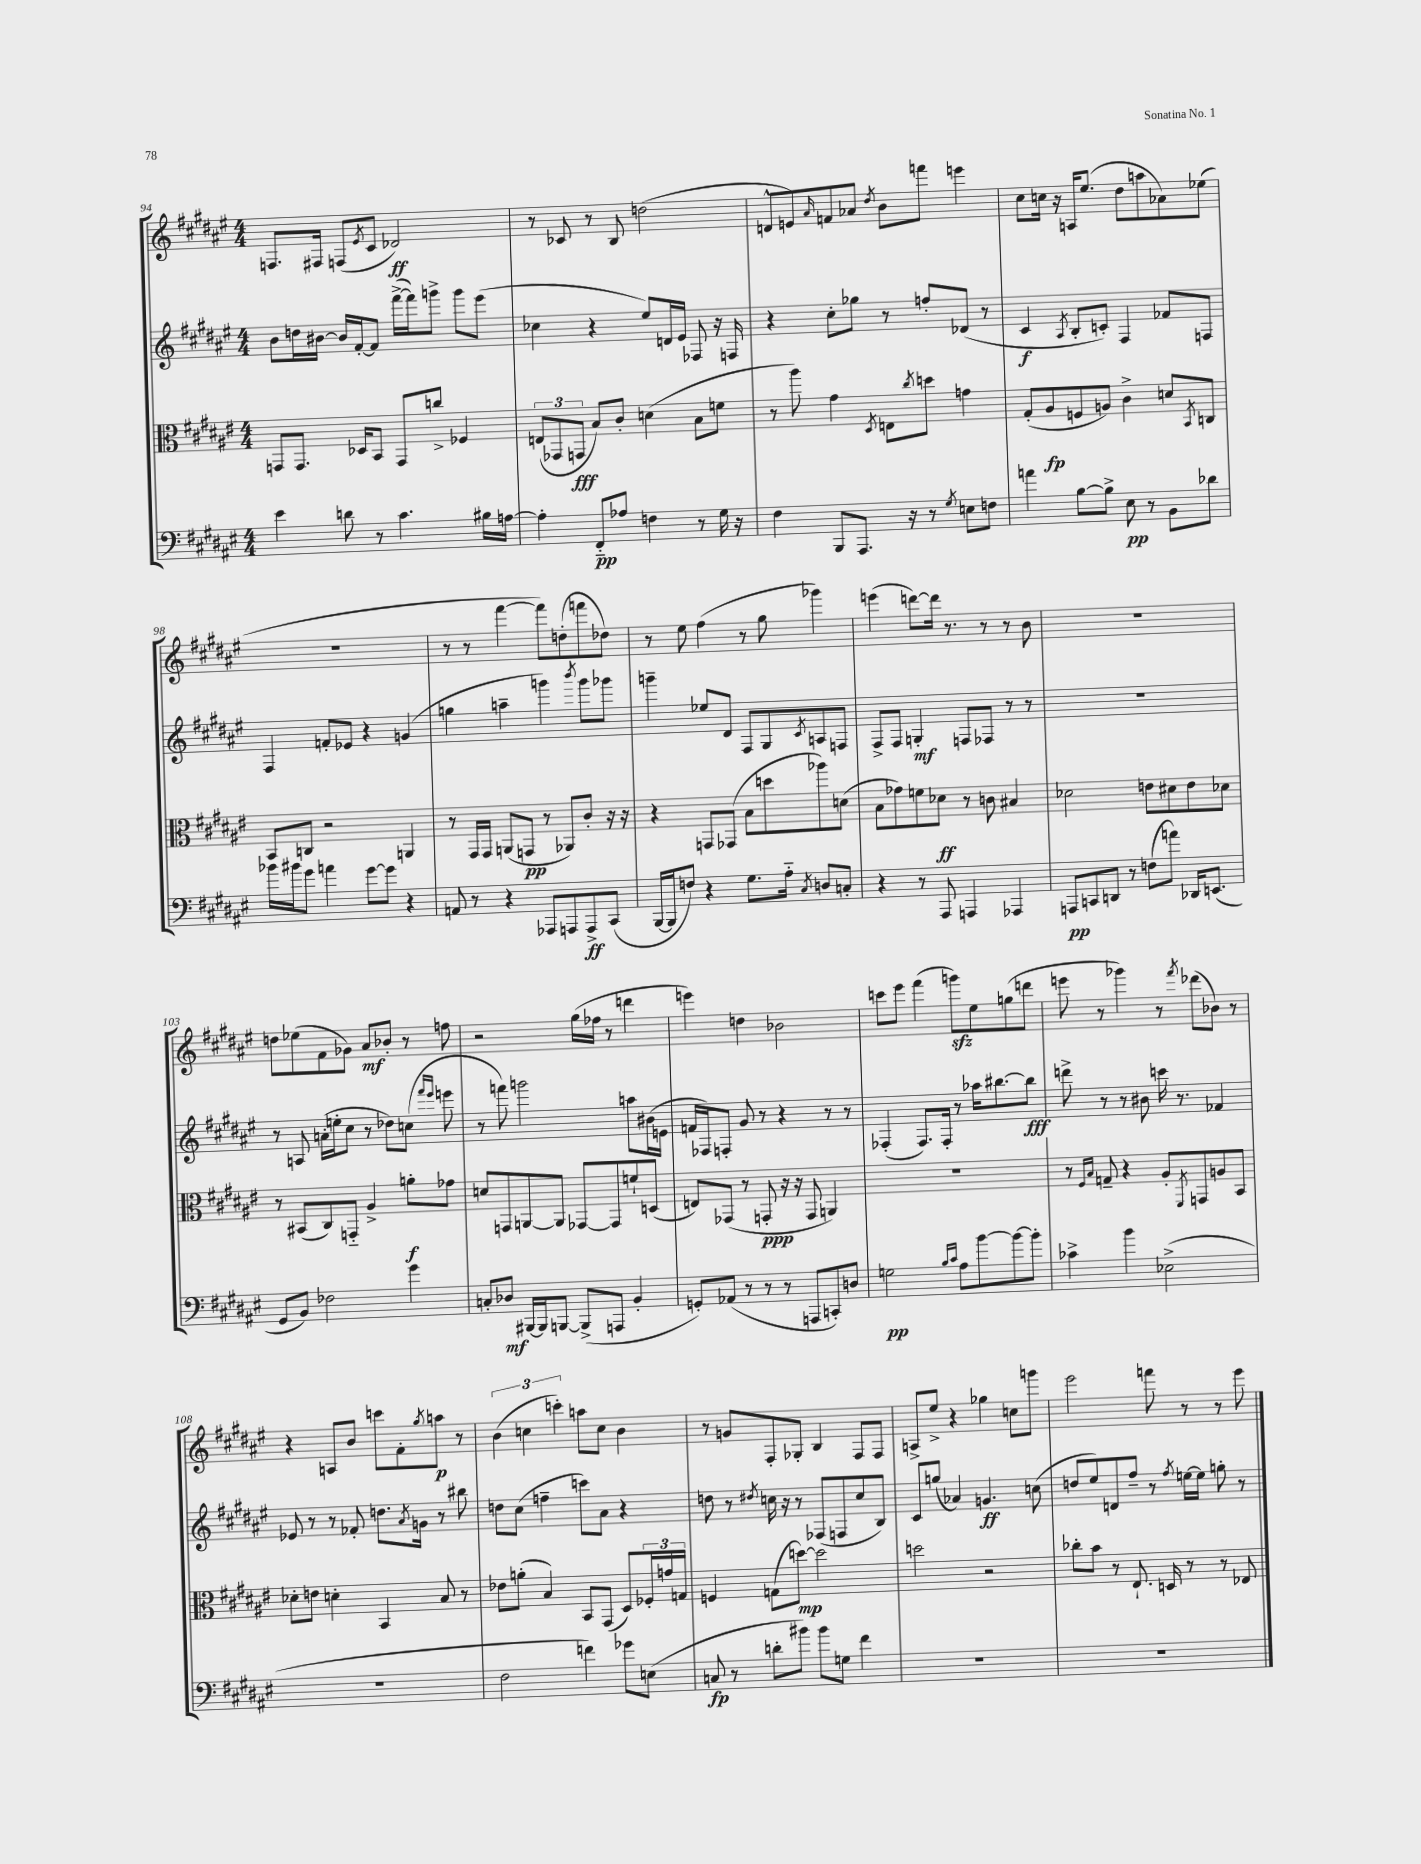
<<
\new StaffGroup <<
\new Staff = "s0" {
    \clef treble \key fis \major \numericTimeSignature \time 4/4
    f8. fis16 f8( \acciaccatura { eis'8 } cis'8 des'2\ff) |
    r8 ces'8 r8 b8 d''2( |
    d'8-^ e'8) \grace { ais'16 } f'8 aes'8 \acciaccatura { dis''8 } b'8 f'''8 e'''4 |
    cis''8 c''16 r16 a16 eis''8.( dis''8 a''8 aes'8) ees''8( |
    R1 |
    r8 r8 fis'''4~ fis'''8) d''8-.( f'''8 des''8) |
    r8 eis''8 fis''4( r8 gis''8 ges'''4) |
    e'''4( d'''8~) d'''16 r8. r8 r8 b'8 |
    R1 |
    d''8 ees''8( fis'8 ges'8) ais'8\mf bes'8-. r8 f''8 |
    r2 gis''16( fes''16 r8 d'''4 |
    e'''4) d''4 bes'2 |
    c'''8 eis'''8 fis'''4( g'''8\sfz) eis''8 g''8( d'''8 |
    e'''8 r8 ges'''4) r8 \acciaccatura { fis'''8 } des'''8( bes'8) r8 |
    r4 a8 b'8 c'''8 fis'8-. \acciaccatura { gis''8 } a''8\p r8 |
    \tuplet 3/2 { b'4( c''4 c'''4-.) } a''8 c''8 b'4 |
    r8 g'8 fis8-. ges8-. b4 fis8 fis8 |
    a8-> eis''8-> r4 ges''4 c''8 g'''8 |
    eis'''2 f'''8 r8 r8 eis'''8 \bar "|." |
}
\new Staff = "s1" {
    \clef treble \key fis \major \numericTimeSignature \time 4/4
    b'8 d''16 bis'16~ bis'16 fis'16~-. fis'8 fis'''16~->( fis'''16) g'''8-> g'''8 eis'''8( |
    ces''4 r4 eis''8) d'16 eis'16 fes8 r16 f16 |
    r4 cis''8-. ges''8 r8 f''8-. des'8( r8 |
    cis'4\f \acciaccatura { ais8 } b8-. c'8-.) fis4 fes'8 f8 |
    fis4 f'8-. ees'8 r4 g'4( |
    g''4 a''4-- g'''4) \acciaccatura { b'''8 } g'''8 ges'''8 |
    g'''4-- ees''8 dis'8 fis8 gis8 \acciaccatura { cis'8 } a8 f8 |
    fis8-> fis8 g4-.\mf f8 fes8 r8 r8 |
    R1 |
    r8 a8 a'16-.( e''16-. cis''8 r8 des''8) c''8( \grace { fis'''16 eis'''16 } e'''8 |
    r8 f'''8) g'''2 a''8 bis'16( e'16 |
    f'16 fes16) f8-. gis'8 r8 r4 r8 r8 |
    fes4-.( fes8.) fes16-. r8 aes''16 bis''8.~ bis''8\fff |
    d'''8-> r8 r8 bis'8 c'''16 r8. fes'4 |
    ees'8 r8 r8 fes'8-. d''8. \acciaccatura { ais'8 } g'16 r8 bis''8 |
    d''8 cis''8( f''4-- c'''8) ais'8 r4 |
    d''8 r8 \acciaccatura { dis''8 } c''16 r16 r8 fes8( f8 c''8 b8) |
    cis'8 g''8( aes'4) g'4.\ff c''8( |
    d''8 eis''8) d'8 fis''8-- r8 \acciaccatura { fis''8 } e''16~ e''16 g''8-. r8 \bar "|." |
}
\new Staff = "s2" {
    \clef alto \key fis \major \numericTimeSignature \time 4/4
    g,8 g,8. des16 b,8 g,8 c''8-> fes4 |
    \tuplet 3/2 { e8( ges,8 g,8\fff } b8) cis'8-. d'4( b8 f'8 |
    r8 ais''8) gis'4 \acciaccatura { dis8 } e8 \acciaccatura { cis''8 } d''8 g'4 |
    gis8-.( ais8\fp f8 a8) cis'4-> d'8 \acciaccatura { b,8 } c8 |
    b,8 c8 r2 a,4 |
    r8 gis,16 gis,16 a,8( g,8\pp r8 aes,8) cis'8-. r16 r16 |
    r4 g,8 ges,8( b8 d''8 aes''8) d'8( |
    b8 ges'8) f'8 des'8\ff r8 c'8 bis4 |
    des'2 e'8 dis'8 e'8 des'8 |
    r8 bis,8( cis8) g,8-_ ais4-> a'8-.\f ges'8 |
    d'8 g,8 a,8~ a,8 ges,8~ ges,8 f'8-! d8( |
    e8) ges,8( r8 g,8-.\ppp r16 r16 g,8 a,4) |
    R1 |
    r8 \grace { fis16 b16 } g8-- r4 ais8-. \acciaccatura { fis,8 } g,8 a8 b,8 |
    des'8-. e'8 d'4-. b,4 b8 r8 |
    ees'8 a'8-.( b4) b,8 gis,8( dis8) \tuplet 3/2 { fes16-. g'16 g16 } |
    f4 g8( d''8~\mp) d''2 |
    d''2 r2 |
    ces''8-. b'8 r8 eis8.-! d16 r8 r8 ees8 \bar "|." |
}
\new Staff = "s3" {
    \clef bass \key fis \major \numericTimeSignature \time 4/4
    eis'4 d'8 r8 cis'4. bis16 a16~ |
    a4-. fis,8-_\pp aes8 f4 r8 gis16 r16 |
    fis4 b,,8 ais,,8. r16 r8 \acciaccatura { gis8 } e8 f8 |
    a'4 b8~ b8-> eis8\pp r8 b,8 des'8 |
    bes'16 bis'16 gis'8 a'4 gis'8~ gis'8 r4 |
    a,8 r8 r4 aes,,8 a,,8 a,,8->\ff cis,8( |
    b,,16~ b,,16 f8) r4 gis8. ais16-_ \acciaccatura { cis8 } d8 c8-. |
    r4 r8 ais,,8 a,,4 aes,,4 |
    a,,8\pp c,8 d,8 r8 f8( a'8) des,16 e,8.( |
    gis,8 b,8) fes2 gis'4 |
    c8-. des8\mf bis,,16~ bis,,16 b,,8~ b,,8->( a,,8 b,4-. |
    g,8-.) aes,8( r8 r8 r8 a,,8 c,8-.) d8 |
    g2\pp \grace { b16 cis'16 } ais8 b'8~ b'8~ b'8-. |
    ces'4-> b'4 ees2->( |
    R1 |
    fis2 f'4) ges'8 e8( |
    c8\fp r8 d'8-. bis'8) bis'8 g8 fis'4 |
    R1 |
    R1 \bar "|." |
}
>>
>>
\layout { \context { \Score currentBarNumber = #94 } }
